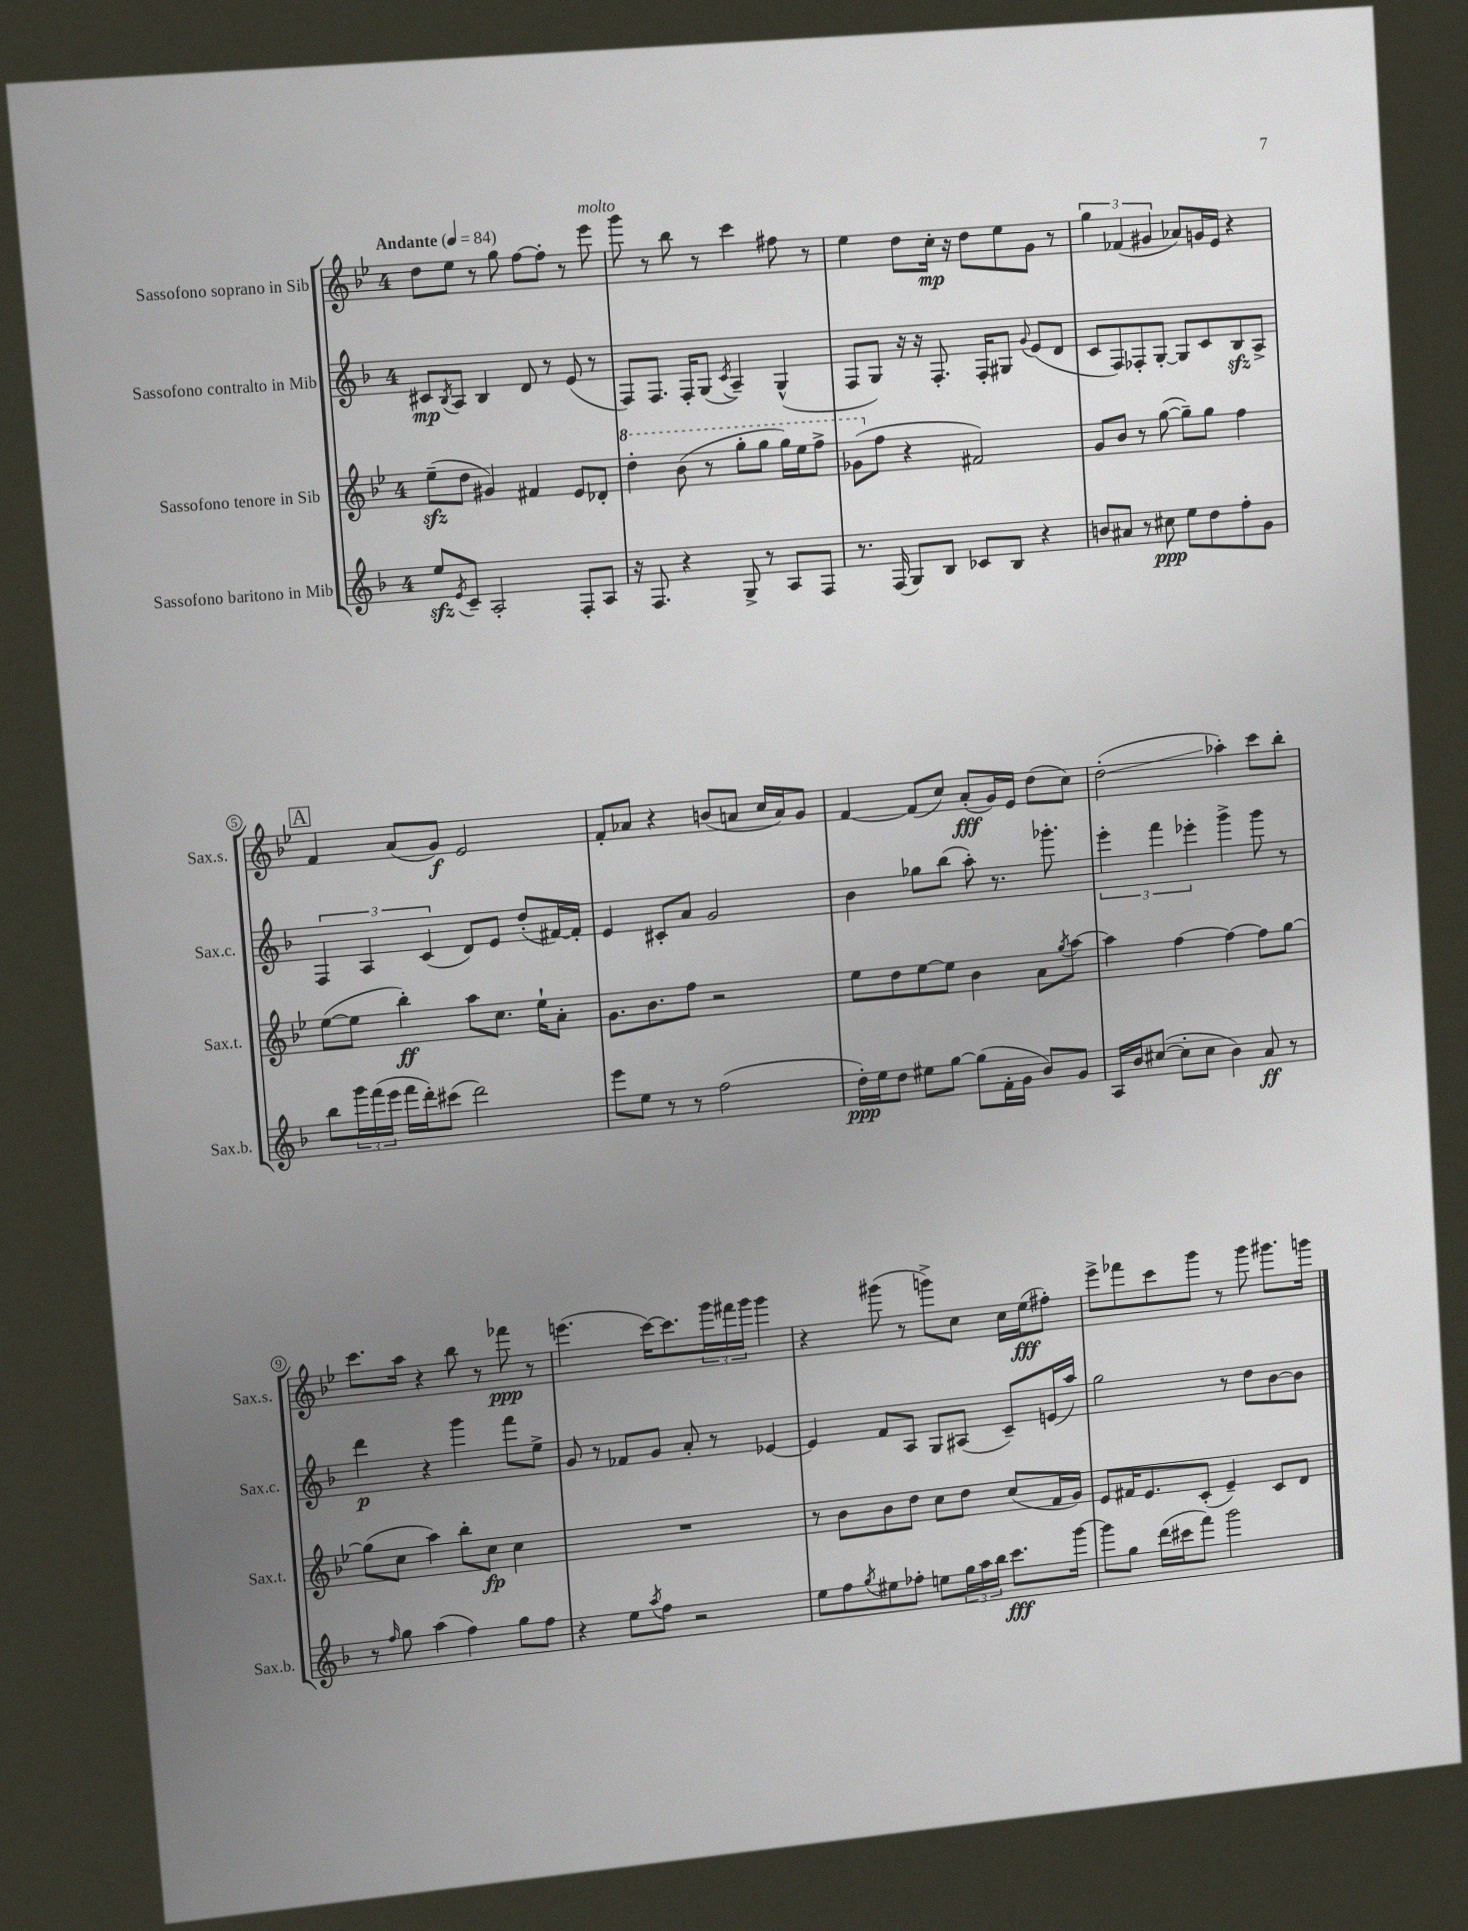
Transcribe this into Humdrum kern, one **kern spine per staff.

**kern	**kern	**kern	**kern
*staff4	*staff3	*staff2	*staff1
*clefG2	*clefG2	*clefG2	*clefG2
*k[b-]	*k[b-e-]	*k[b-]	*k[b-e-]
*M4/4	*M4/4	*M4/4	*M4/4
*MM84	*MM84	*MM84	*MM84
8ee	(8ee-~	8c#	8dd
8qe	.	8qB-	.
8c~	8dd	8A	8ee-
2A'	4g#)	4B-	8r
.	.	.	8gg
.	4f#	8d	[8ff
.	.	8r	8ff']
8F'	8e-	(8e	8r
8A	8d-'	8r	8eee-
=	=	=	=
16r	4ddd'	8F)	8ggg
8.F	.	.	.
.	.	8.F	8r
4r	(8bb-	.	8bb-
.	.	16F'	.
.	8r	(8G	8r
.	.	8qc	.
8G^	8ggg'	4A~)	4ccc
8r	8ggg	.	.
8A	16ggg)	(4G^^	8ff#
.	16eee-	.	.
8F	8fff^	.	8r
=	=	=	=
8.r	(8gg-	8F	4ee-
.	8ff	8G)	.
(16F	.	.	.
8G)	4r	16r	8dd
.	.	16r	.
8B-	.	8.F'	16cc'
.	.	.	16r
8c-	2f#)	.	8dd
.	.	16F'	.
8B-	.	8G#	8ee-
.	.	8qqg	.
4r	.	(8e	8g
.	.	8d	8r
=	=	=	=
8b	8g	8c	6gg
8a#	8b-	8F)	.
.	.	.	(6f-
8r	8r	8F-'	.
.	.	.	6g#
8cc#	([8gg	[8G'	.
8ee	8gg~])	8G]	8a-)
8dd	8gg	8c	16g
.	.	.	16e-
8ff'	4ff	8B-	4r
8g	.	8A^	.
=	=	=	=
8bb-	([8ee-	6F	4f
24ggg	8ee-]	.	.
(24fff	.	6A	.
24eee	.	.	.
16fff	4bb-')	.	(8a
16ddd')	.	.	.
.	.	(6c	.
(8ccc#	.	.	8g)
2ddd)	8aa	8d)	2e-
.	8.cc	8e	.
.	.	(8dd'	.
.	16ee-`	.	.
.	8a'	[16f#)	.
.	.	16f#']	.
=	=	=	=
8eee	8.g	4e	8f'
8ee	.	.	8a-
.	8.b-	.	.
8r	.	8c#'	4r
8r	8ff	8a	.
(2ff	2r	2g	(8b
.	.	.	8a
.	.	.	16cc
.	.	.	16a)
.	.	.	8g
=	=	=	=
16dd')	8ee-	4b-	[4f
16ee	.	.	.
8dd	8dd	.	.
8ee#	[8ee-	8gg-	(8f]
[8gg	8ee-]	(8bb-	8cc)
(8gg]	4b-	8aa')	(8a'
16f'	.	8.r	16g)
16g	.	.	16e-
8b-)	8a	.	(8dd
.	.	8.ggg-'	.
.	8qgg	.	.
8g	[8aa	.	8cc)
=	=	=	=
16A	4aa]	6eee'	(2dd'
16b-	.	.	.
([8cc#	.	.	.
.	.	6fff	.
8cc#']	[4ff	.	.
.	.	6eee-'	.
8cc#	.	.	.
4b-)	4ff_	4ggg^	4aa-')
8a	8ff]	8ggg	8ccc
8r	[8gg	8r	8bb-'
=	=	=	=
8r	(8gg]	4ddd	8.ccc
16qqff	.	.	.
8gg	8cc	.	.
.	.	.	16aa
(4aa	4aa)	4r	4r
4ff)	8bb-'	4ggg	8bb-
.	8cc	.	8r
8gg	4cc	8fff	8fff-
8ff	.	8ee^	8r
=	=	=	=
4r	1r	8g	(4.eee
.	.	8r	.
8ee	.	8f-	.
8qaa	.	.	.
8ff	.	8g	[16ccc)
.	.	.	8.ccc]
2r	.	8a'	.
.	.	8r	24ggg
.	.	.	24fff#
.	.	.	24ggg
.	.	[4e-	4ggg
=	=	=	=
8ee	8r	4e-]	4r
8ff	8b-	.	.
8qgg	.	.	.
8ee#	8b-	8f	(8ggg#
8ff-'	8dd	8A	8r
8ee	8cc	8G	8ggg^)
24gg	8dd	(8A#	8cc
24aa	.	.	.
24bb-	.	.	.
8.ccc	(8cc	8c~)	16cc
.	.	.	(16ee-
.	16f	(16e	8ff#')
[16ggg	16g)	16aa)	.
=	=	=	=
8ggg]	8e-	2gg	8eee-^
8gg	16f#	.	8fff-
.	8.e-	.	.
(16ddd	.	.	8ccc
16ccc#	.	.	.
8fff)	(8c'	.	8ggg
2ggg	4e-~)	8r	8r
.	.	8dd	8ggg
.	8c	[8b-	8.ggg#
.	8d	8b-]	.
.	.	.	16ggg
==	==	==	==
*-	*-	*-	*-
